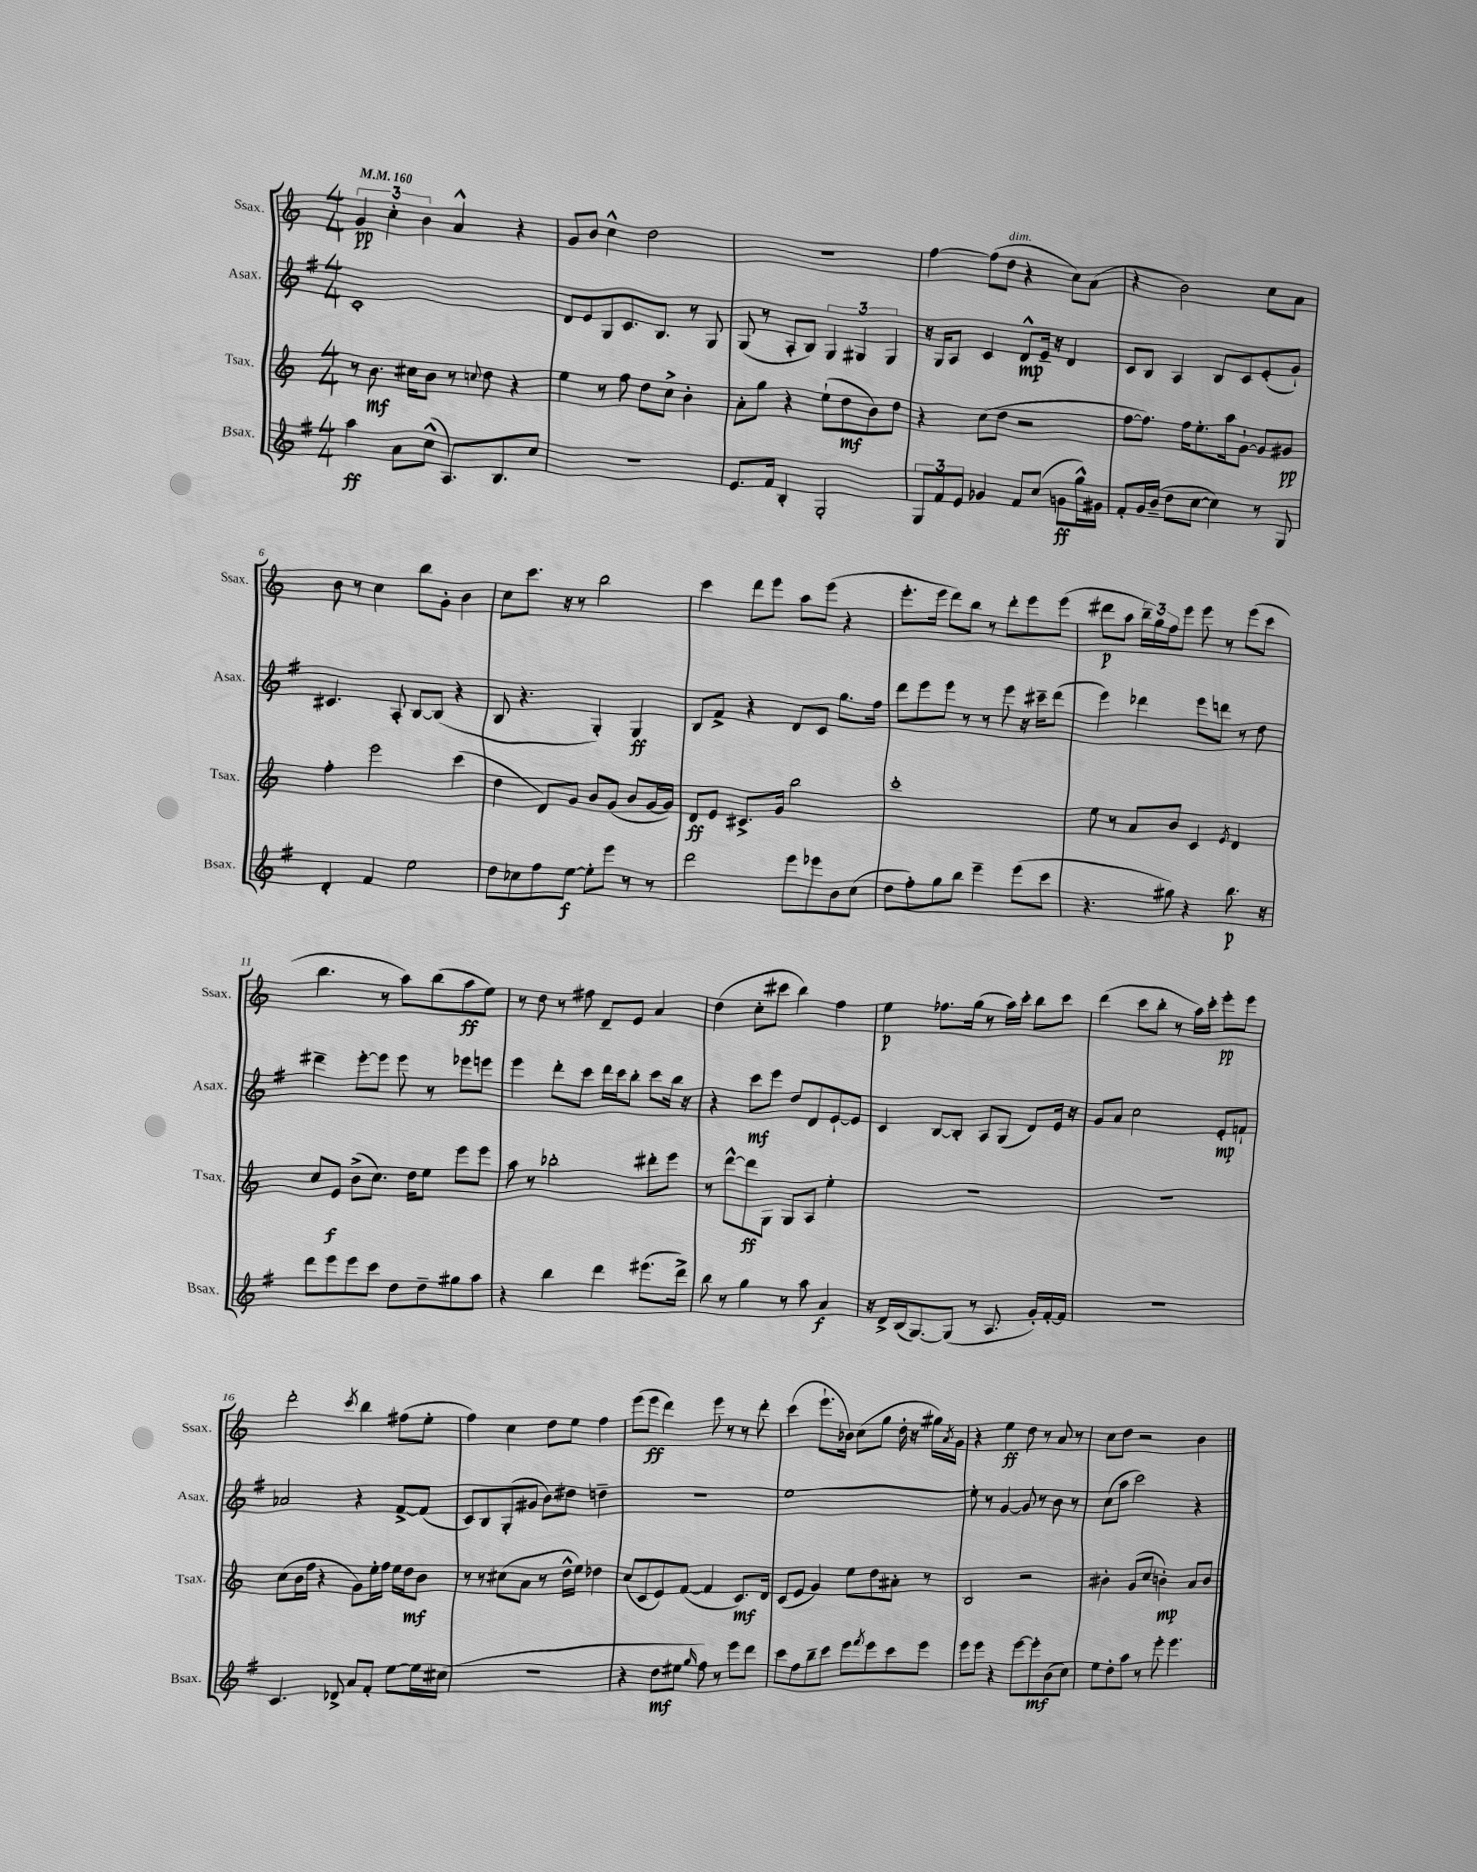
<<
\new StaffGroup <<
\new Staff = "s0" \with { instrumentName = "Ssax." shortInstrumentName = "Ssax." } {
    \clef treble \key c \major \numericTimeSignature \time 4/4 \tempo 4 = 160
    \tuplet 3/2 { g'4\pp c''4-. b'4 } a'4-^ r4 |
    g'8 b'8 c''4-^ d''2 |
    R1 |
    f''4~ f''8( d''8^\markup { \italic "dim." } r4 c''8) a'8( |
    r4 b'2) c''8 a'8 |
    b'8 r8 c''4 b''8 g'8-. b'4 |
    c''8 c'''8. r16 r8 b''2 |
    c'''4 d'''8 e'''8 a''8 e'''8( r4 |
    e'''8.-. e'''16 d'''8) b''8 r8 d'''8-. e'''8 e'''8( |
    dis'''8\p a''8 \tuplet 3/2 { b''16--) g''16 f''16 } e'''8 e'''8 r8 e'''8( c'''8 |
    b''4. r8 a''8) b''8( a''8\ff e''8) |
    r8 d''8 r8 fis''8 d'8-- e'8 a'4 |
    d''4( c''8-. cis'''8 b''4) f''4 |
    e''4\p fes''8. g''16( r8 a''16) c'''16-. b''8 c'''8 |
    d'''4( c'''8 b''8-. r8 a''16) c'''16-. e'''8-.\pp e'''8 |
    d'''2-. \acciaccatura { c'''8 } b''4 fis''8( e''8-. |
    f''4) c''4 d''8 e''8 f''4 |
    e'''8( e'''8\ff d'''4) e'''8 r8 r8 d'''8-. |
    c'''4( e'''8.-! bes'16) c''8( g''8 d''16-. r16 gis''16) \acciaccatura { a'8 } g'16 |
    r4 e''4\ff d''8 r8 a'8 r8 |
    c''8 d''8 r2 b'4 \bar "|." |
}
\new Staff = "s1" \with { instrumentName = "Asax." shortInstrumentName = "Asax." } {
    \clef treble \key g \major \numericTimeSignature \time 4/4
    c'1-. |
    d'8 e'8 g8 c'8. b8. r8 g8 |
    g8( r8 a8-. b8) \tuplet 3/2 { g4 gis4 gis4 } |
    r16 g16 a8 c'4 d'8-^\mp e'16-- r16 d'4 |
    c'8 b8 a4 b8 c'8 e'8-.( g'8-!) |
    cis'4. a8-. b8~ b8( r4 |
    b8 r4. g4-.) g4\ff |
    b8 fis'8-> r4 d'8 c'8 g''8. fis''16 |
    d'''8 e'''8 e'''8 r8 r8 e'''8 r16 cis'''16-- d'''8( |
    e'''4) des'''4 e'''8 d'''8 r8 d''8 |
    dis'''4-- e'''8~-. e'''8 e'''8 r8 ees'''8 e'''8 |
    e'''4 d'''8-. c'''8 d'''16 c'''16 b''8-. c'''8 b''16 r16 |
    r4 c'''8\mf e'''8 d''8 d'8 e'8~-! e'8 |
    c'4 b8~ b8-. a8 g8( d'8) e'16 r16 |
    g'8 a'8 c''2 e'8-.\mp f'8-! |
    aes'2 r4 fis'8~-> fis'8( |
    c'8) b8 g8-.( gis'8 b'8) dis''8 d''4-- |
    r1 |
    e''1~ |
    e''8-. r8 g'4~ g'8 r8 b'8 r8 |
    c''8( a''8 c'''2) r4 \bar "|." |
}
\new Staff = "s2" \with { instrumentName = "Tsax." shortInstrumentName = "Tsax." } {
    \clef treble \key c \major \numericTimeSignature \time 4/4
    r8 b'8.\mf cis''16 b'8 r8 \appoggiatura { c''8 } d''8 r4 |
    e''4 r8 f''8 d''8 c''8-> b'4-. |
    a'8-. g''8 r4 e''8-!( d''8\mf b'8) d''8 |
    r4 c''8( d''8 r2 |
    f''8~ f''8.) f''16 e''8.-. a''16 g'8~-! g'8 gis'8\pp |
    f''4-. e'''2 c'''4( |
    d''4 d'8) g'8 b'8 g'8( b'8 g'16~ g'16) |
    d'8\ff e'8 cis'8.-> g'16 b''2 |
    c'''1-. |
    e''8 r8 a'8 b'8 c'4 \acciaccatura { e'8 } d'4 |
    c''8 e'8\f b'8->( c''8.) d''16 e''8 e'''8 e'''8 |
    a''8 r8 bes''2-. dis'''8-. e'''8 |
    r8 d'''8~-^ d'''8\ff g8 g8 a8 e''4-. |
    R1 |
    R1 |
    c''8( b'16 f''16 r4 g'8) e''16-. f''16 e''16 d''16\mf b'8 |
    r8 r8 cis''8( a'8 r8 d''16-^ e''16) des''4 |
    c''8( c'8 e'8) f'8~( f'4 c'8.\mf) d'16 |
    c'8( e'8 g'4) e''8 d''8 ais'8-. r8 |
    b2 r2 |
    bis'4-. g'8( c''8 b'4-.\mp) a'8 b'8 \bar "|." |
}
\new Staff = "s3" \with { instrumentName = "Bsax." shortInstrumentName = "Bsax." } {
    \clef treble \key g \major \numericTimeSignature \time 4/4
    a''4\ff a'8 c''8-^( a8.) b8. c''8 |
    r1 |
    e'8. fis'16 b4-. g2-. |
    \tuplet 3/2 { g8 fis'8 e'8 } ges'4 fis'8 c''8( g'8\ff g''16-^) gis'16 |
    fis'8-. g'16 b'16--( d''8 c''8~ c''4) r8 g8 |
    d'4-. fis'4 e''2 |
    d''8 ces''8 fis''8 e''8~\f e''8-. e'''8 r8 r8 |
    d'''2 e'''8 ees'''8 b'8 c''8( |
    d''8 fis''8-.) g''8 b''8 e'''4-- e'''8( c'''8 |
    r4. gis''8) r4 b''8.\p r16 |
    d'''8 e'''8 e'''8 c'''8 d''8 d''8-- gis''8 a''8 |
    r4 b''4 d'''4 eis'''8.( d'''16->) |
    b''8 r8 g''4 r8 a''8 a'4\f |
    r16 d'16-> b16( g8.~) g8( r8 a8. g'16-.) fis'16~-. fis'16 |
    r1 |
    c'4. des'8-> a'8 fis'8-. e''8~ e''16 cis''16( |
    R1 |
    r4 d''8\mf eis''8 \grace { g''16 } fis''8) r8 e'''8 d'''8 |
    c'''8 fis''8 b''8-- c'''8 e'''8 \acciaccatura { fis'''8 } e'''8 c'''8 e'''8 |
    e'''8 e'''8 r4 e'''8~ e'''8-.\mf b'8( c''8) |
    e''8 d''8-. a''8 r8 e'''8-. e'''4. \bar "|." |
}
>>
>>
